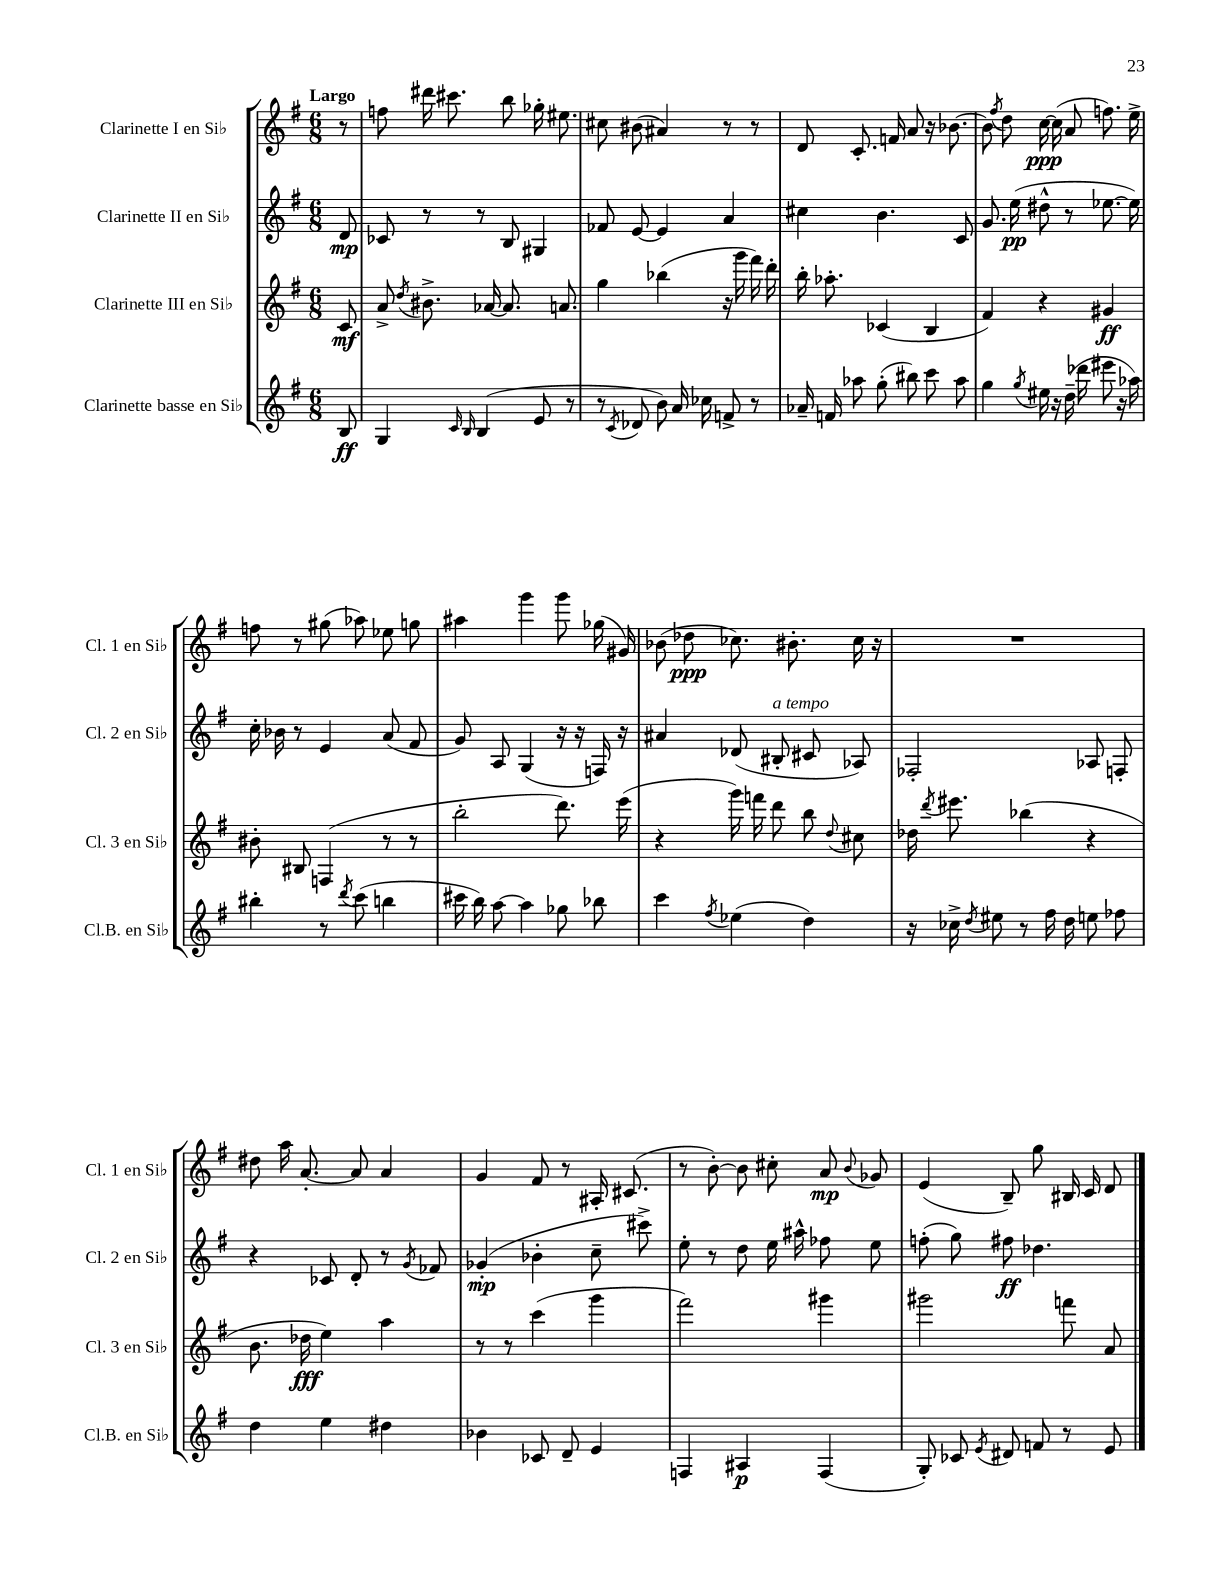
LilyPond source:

<<
\new StaffGroup <<
\new Staff = "s0" \with { instrumentName = "Clarinette I en Sib" shortInstrumentName = "Cl. 1 en Sib" } {
    \clef treble \key g \major \numericTimeSignature \time 6/8 \partial 8 \tempo "Largo"
    \autoBeamOff r8 |
    f''8 dis'''16 cis'''8. b''8 ges''16-. eis''8. |
    cis''8 bis'8( ais'4) r8 r8 |
    d'8 c'8.-. f'16 a'8 r16 bes'8.~ |
    bes'8 \acciaccatura { fis''8 } d''8 c''16~\ppp c''16( a'8 f''8.) e''16-> |
    f''8 r8 gis''8( aes''8) ees''8 g''8 |
    ais''4 g'''4 g'''8 ges''16( gis'16) |
    bes'8( des''8\ppp ces''8.) bis'8.-. ces''16 r16 |
    R2. |
    dis''8 a''16 a'8.~-. a'8 a'4 |
    g'4 fis'8 r8 ais16-. cis'8.( |
    r8 b'8~-.) b'8 cis''8-. a'8\mp \appoggiatura { b'8 } ges'8 |
    e'4( b8--) g''8 bis16 c'16 d'8 \bar "|." |
}
\new Staff = "s1" \with { instrumentName = "Clarinette II en Sib" shortInstrumentName = "Cl. 2 en Sib" } {
    \clef treble \key g \major \numericTimeSignature \time 6/8 \partial 8
    \autoBeamOff d'8\mp |
    ces'8 r8 r8 b8 gis4 |
    fes'8 e'8~ e'4 a'4 |
    cis''4 b'4. c'8 |
    g'8. e''16\pp( dis''8-^ r8 ees''8.~ ees''16) |
    c''16-. bes'16 r8 e'4 a'8( fis'8 |
    g'8) a8 g4( r16 r16 f16) r16 |
    ais'4 des'8( bis8-.^\markup { \italic "a tempo" } cis'8 aes8) |
    fes2-. aes8 f8-. |
    r4 ces'8 d'8-. r8 \acciaccatura { g'8 } fes'8 |
    ges'4-.\mp( bes'4-. c''8-- cis'''8->) |
    e''8-. r8 d''8 e''16 ais''16-^ fes''8 e''8 |
    f''8-.( g''8) fis''8\ff des''4. \bar "|." |
}
\new Staff = "s2" \with { instrumentName = "Clarinette III en Sib" shortInstrumentName = "Cl. 3 en Sib" } {
    \clef treble \key g \major \numericTimeSignature \time 6/8 \partial 8
    \autoBeamOff c'8\mf |
    a'8-> \acciaccatura { d''8 } bis'8.-> aes'16~ aes'8. a'8. |
    g''4 bes''4( r16 g'''16 fis'''16) d'''16-. |
    b''16-. aes''8.-. ces'4( b4 |
    fis'4) r4 gis'4\ff |
    bis'8-. bis8 f4( r8 r8 |
    b''2-. d'''8.) e'''16( |
    r4 g'''16) f'''16 d'''8 b''8 \appoggiatura { d''8 } cis''8 |
    des''16 \acciaccatura { d'''8 } eis'''8. bes''4( r4 |
    b'8. des''16\fff e''4) a''4 |
    r8 r8 c'''4( g'''4 |
    fis'''2) gis'''4 |
    gis'''2 f'''8 a'8 \bar "|." |
}
\new Staff = "s3" \with { instrumentName = "Clarinette basse en Sib" shortInstrumentName = "Cl.B. en Sib" } {
    \clef treble \key g \major \numericTimeSignature \time 6/8 \partial 8
    \autoBeamOff b8\ff |
    g4 \grace { c'16 b16 } b4( e'8 r8 |
    r8 \acciaccatura { c'8 } des'8 b'8) a'16 ces''16 f'8-> r8 |
    aes'16-- f'16 aes''8 g''8-.( bis''8) c'''8 aes''8 |
    g''4 \acciaccatura { g''8 } eis''16 r16 d''16--( des'''16 eis'''8 r16 aes''16) |
    bis''4-. r8 \acciaccatura { d'''8 } c'''8( b''4 |
    cis'''16 b''16) a''8~ a''4 ges''8 bes''8 |
    c'''4 \acciaccatura { fis''8 } ees''4( d''4) |
    r16 ces''16-> \acciaccatura { d''8 } eis''8 r8 fis''16 d''16 e''8 fes''8 |
    d''4 e''4 dis''4 |
    bes'4 ces'8 d'8-- e'4 |
    f4 ais4\p f4( |
    g8-.) ces'8 \acciaccatura { e'8 } dis'8 f'8 r8 e'8 \bar "|." |
}
>>
>>
\layout { \context { \Score \remove "Bar_number_engraver" } }
